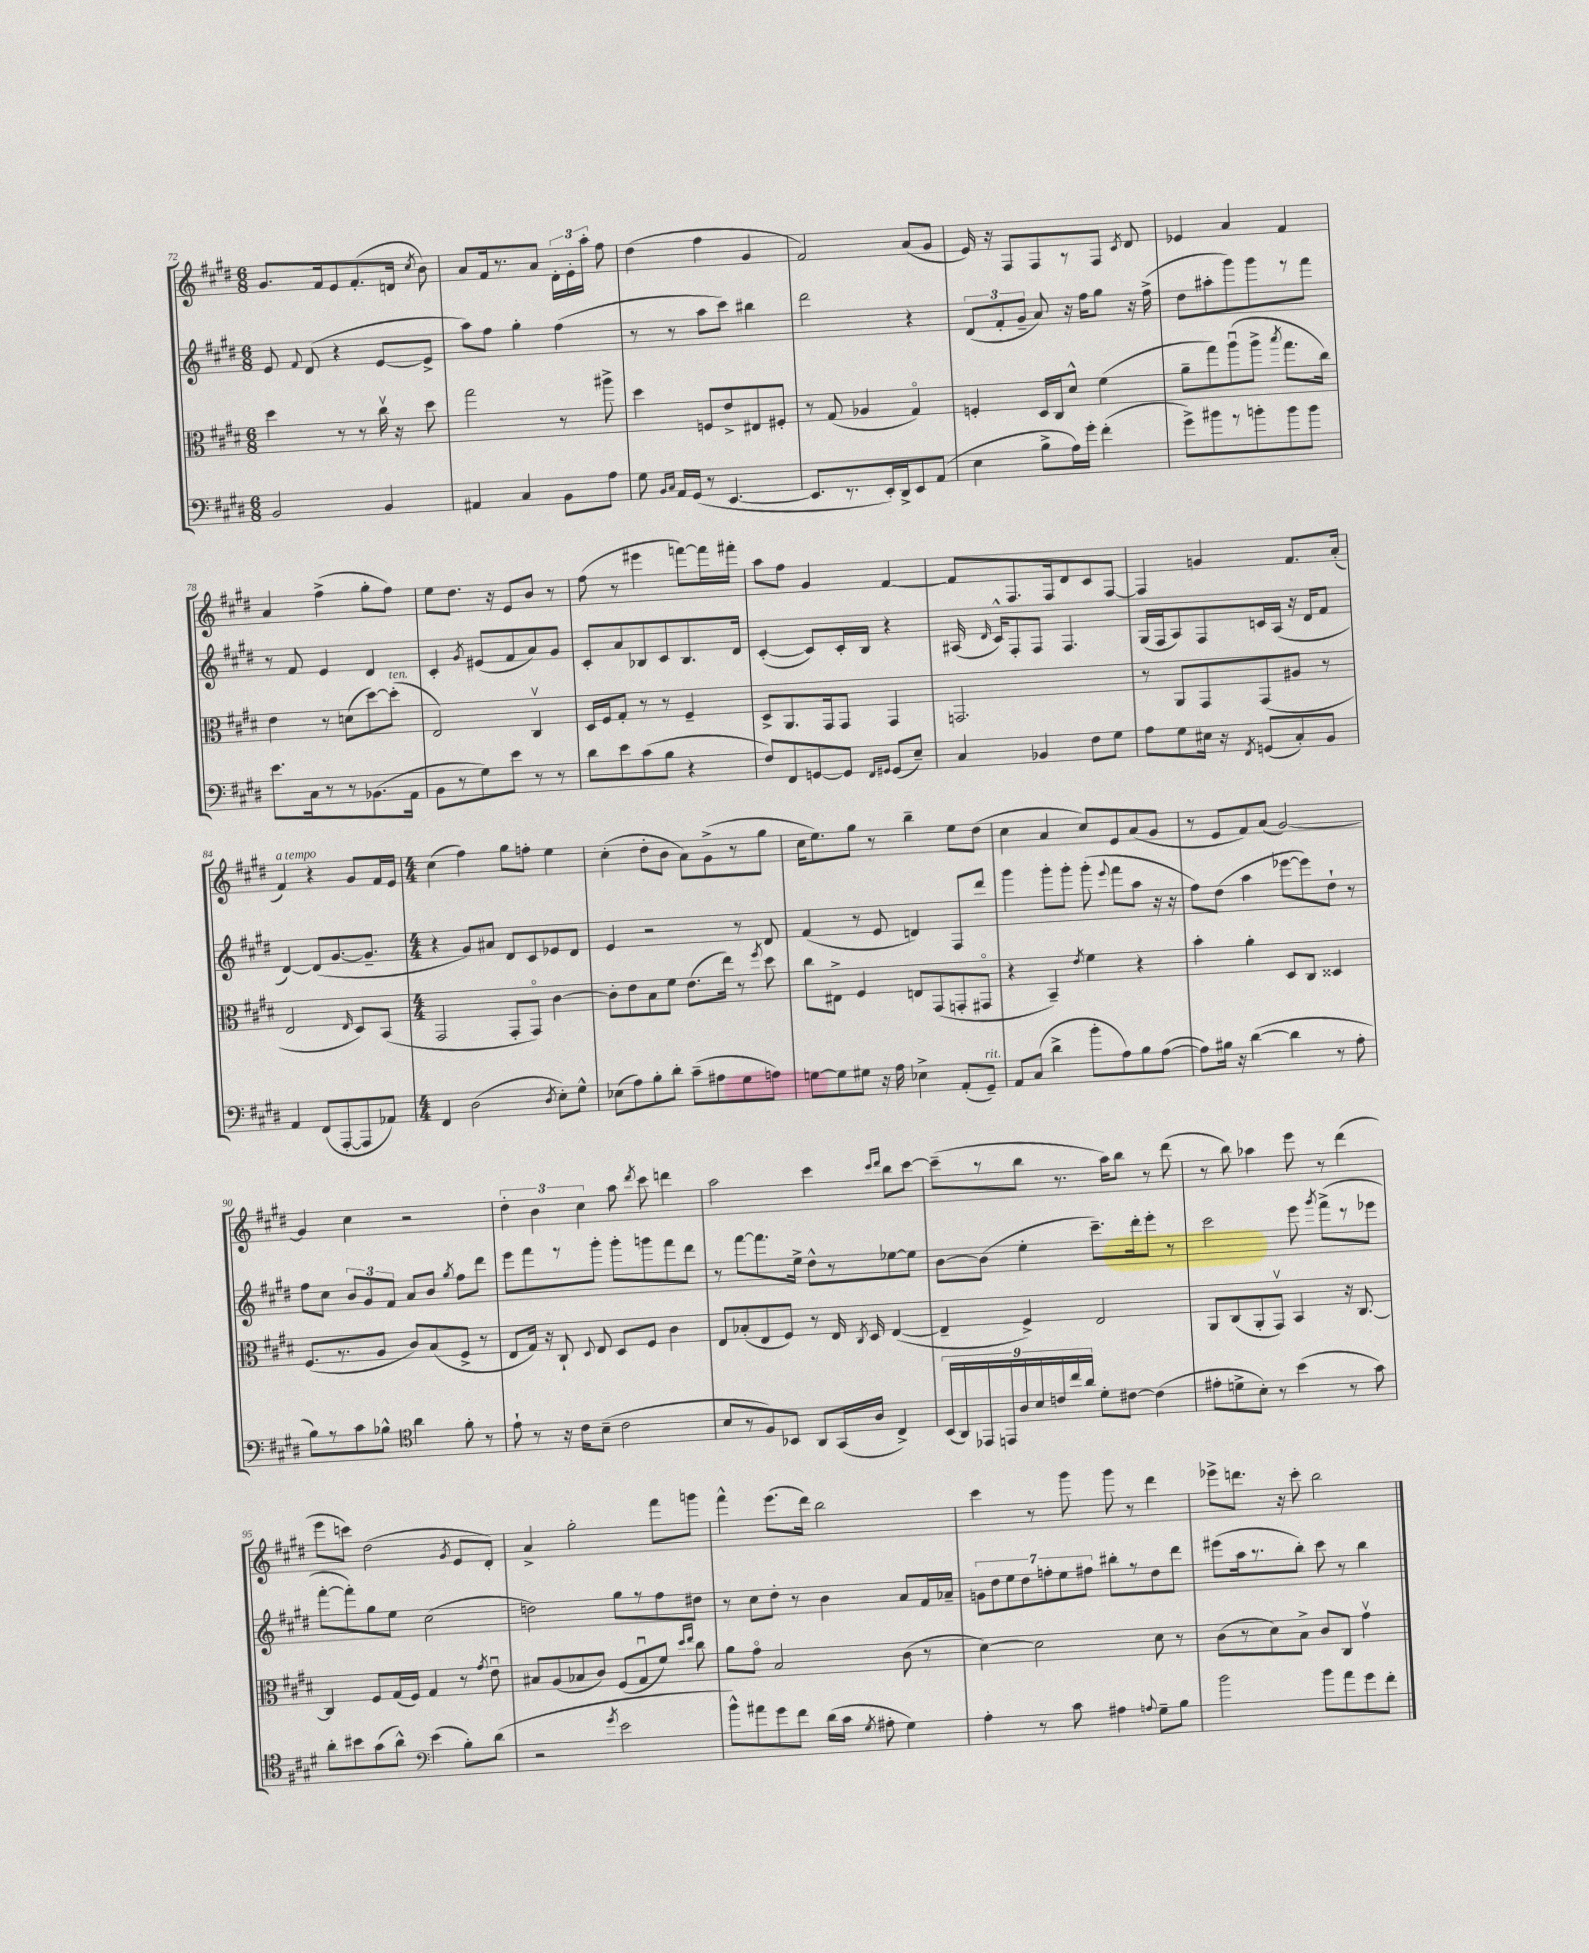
<<
\new StaffGroup <<
\new Staff = "s0" {
    \clef treble \key e \major \numericTimeSignature \time 6/8
    \autoBeamOff gis'8.[ fis'16 e'8 fis'8.-.( d'16] \acciaccatura { cis''8 } b'8) |
    a'8[ fis'16 r8. a'8] \tuplet 3/2 { dis'16[-. e'16-. a''16]-. } fis''8 |
    dis''4( fis''4 gis'4 |
    fis'2) a'8[( gis'8] |
    e'16) r16 fis8[ fis8 r8 fis8] \acciaccatura { cis'8 } dis'8 |
    ees'4 a'4 fis'4 |
    a'4 fis''4->( gis''8[-. fis''8]) |
    e''8[ dis''8.] r16 e'8[ b'8] r8 |
    fis''8( r8 eis'''4 f'''8[~) f'''16 fis'''16]-. |
    a''8[ fis''8] gis'4 fis'4~ |
    fis'8[ fis8. fis16 dis'8 cis'8 fis8]~ |
    fis4 g'4 fis'8.[ a'16]-.( |
    fis'4^\markup { \italic "a tempo" }) r4 gis'8[ fis'16 e'16] |
    \numericTimeSignature \time 4/4 cis''4( fis''4) gis''8[ f''8]-. e''4 |
    cis''4-.( dis''8[-. b'8] a'8[) gis'8->( r8 gis''8] |
    cis''16[ e''8.) gis''8] r8 b''4-- e''8[ dis''8]( |
    cis''4 a'4 cis''8[) e'8 a'8( gis'8] |
    r8 e'8[ fis'8) a'8]( gis'2~) |
    gis'4 cis''4 r2 |
    \tuplet 3/2 { dis''4-. b'4 cis''4 } a''8 \acciaccatura { dis'''8 } cis'''8 d'''4 |
    a''2 cis'''4 \grace { cis'''16[ dis'''16] } b''8[ cis'''8]~ |
    cis'''8[--( r8 b''8] r8. a''16[) b''8] r8 dis'''8( |
    r8 b''8) aes''4 e'''8 r8 dis'''4( |
    e'''8[ c'''8]) dis''2( \acciaccatura { gis'8 } e'8[ dis'8]-.) |
    a'4-> gis''2-. fis'''8[ g'''8] |
    fis'''4-^ e'''8.[( dis'''16]) b''2 |
    cis'''4 r8 gis'''8 gis'''8 r8 dis'''4 |
    ees'''8[-> d'''8.] r16 cis'''8-. b''2 \bar "|." |
}
\new Staff = "s1" {
    \clef treble \key e \major \numericTimeSignature \time 6/8
    \autoBeamOff e'8 \appoggiatura { fis'8 } dis'8( r4 e'8[~ e'8]-> |
    a''8[) fis''8] gis''4-. fis''4( |
    r8 r8 a''8[ cis'''8]) bis''4 |
    dis'''2 r4 |
    \tuplet 3/2 { dis'8[( fis'8-. gis'8]-- } a'8) r16 fis''16[ gis''8] r16 fis''16->( |
    dis''8[ ais''8-. gis'''8) gis'''8 r8 fis'''8] |
    r8 fis'8 e'4 dis'4 |
    cis'4-. \acciaccatura { gis'8 } eis'8[( fis'8 a'8) gis'8] |
    cis'8[-. a'8 bes8 cis'8 bes8. dis'16] |
    cis'4~-.( cis'8[) cis'16-. b16] r4 |
    ais16( \grace { dis'16 } cis'16[-^) fis8-. fis8] fis4. |
    gis16[( fis16 a8) fis8 c'16 a16]( r16 dis'16[ fis'8] |
    dis'4~) dis'8[( gis'8.~ gis'8.]-- |
    \numericTimeSignature \time 4/4 r4 gis'8[) ais'8] dis'8[ cis'8 ees'8 dis'8] |
    e'4 r2 r8 dis'8 |
    fis'4( r8 e'8 d'4) fis8[ dis'''8] |
    gis'''4 gis'''8[-. gis'''8]-. gis'''8-.( \appoggiatura { e'''8 } fis'''8[ a''8] r16 r16 |
    fis''8[) dis''8]( a''4 ees'''8[~ ees'''8) dis''8]-! r8 |
    fis''8[ cis''8] \tuplet 3/2 { b'8[ gis'8 fis'8] } a'8[ b'8] \acciaccatura { gis''8 } fis''8[ dis'''8] |
    e'''8[ fis'''8 r8 gis'''8]-. gis'''8[-. g'''8 fis'''8 dis'''8] |
    r8 fis'''8[~ fis'''8. e''16]-> dis''8[-^ r8 ees''8~ ees''8] |
    b'8[~ b'8]( e''4-. cis'''8.[--) dis'''16-. e'''8]-. r8 |
    cis'''2 e'''8 \acciaccatura { gis'''8 } fis'''8[->( r8 ees'''8] |
    fis'''8[~-. fis'''8-.) gis''8 e''8] cis''2( |
    d''2) gis''8[ r8 fis''8 dis''8] |
    r8 cis''8[ dis''8]-. r8 b'4 a'8[ fis'16 aes'16]-- |
    \tuplet 7/4 { g'8[ dis''8 e''8 dis''8 f''8-. e''8 fis''8] } bis''8[-. r8 dis''8 dis'''8] |
    eis'''8[( a''16 r8. b''8]-.) cis'''8 r8 b''4 \bar "|." |
}
\new Staff = "s2" {
    \clef alto \key e \major \numericTimeSignature \time 6/8
    \autoBeamOff dis''4 r8 r8 cis''16\upbow r16 dis''8 |
    gis''2 r8 ais''8-> |
    dis''4 f8[ e'8-> eis8 fis8]-. |
    r8 gis8( aes4 gis4\flageolet) |
    f4-. dis16[ cis16 dis'8]-^ fis'4( |
    a'8[-- gis''8) a''8\downbow( a''8]-> \acciaccatura { b''8 } gis''8.[ cis''16]) |
    e'4 r8 d'8[( dis''8~) dis''8]-.^\markup { \italic "ten." }( |
    e2) cis4\upbow |
    dis16[ fis16 gis8]-. r8 r8 fis4-- |
    dis8[-> a,8. gis,16 gis,8] gis,4 |
    g,2. |
    r8 a,8[ gis,8 gis,8( ais8] r8 |
    e2 \grace { e16 } dis8[) b,8]( |
    \numericTimeSignature \time 4/4 gis,2 gis,8[-. gis,8]\flageolet) cis'4~ |
    cis'8[-. e'8 b8 fis'8] e'8.[( e''16]) r8 \acciaccatura { fis''8 } dis''8 |
    cis''8[ eis8]-> fis4 e8[ gis,8( g,8-. gis,8]\flageolet |
    r4 b,4--) \acciaccatura { e'8 } fis'4 r4 |
    b'4-. a'4-. dis8[ cis8] disis4 |
    fis8.[( r8. a8] cis'8[) b8( fis8]-> r8 |
    e8[ gis16]) r16 cis8-! \appoggiatura { dis8 } e8 dis8[ fis8] cis'4 |
    e8[ bes8-.( e8 fis8]) r8 e16 \acciaccatura { cis8 } dis16 e4~( |
    e4-- fis4->) e2 |
    a,8[ cis8( a,8-. gis,8]\upbow) b,4 r16 cis8.~ |
    cis4 fis8[ gis16( fis16]) gis4 r8 \acciaccatura { gis'8 } e'8\downbow |
    bis8[ a8( bes8 cis'8]) fis8[( gis8\downbow fis'8]) \grace { dis''16[ e''16] } cis''8 |
    a'8[ gis'8]\flageolet b2 cis'8( r8 |
    dis'4~) dis'2 dis'8 r8 |
    cis'8[( r8 dis'8) b8]-> cis'8[ cis8] gis'4\upbow \bar "|." |
}
\new Staff = "s3" {
    \clef bass \key e \major \numericTimeSignature \time 6/8
    \autoBeamOff b,2 b,4 |
    ais,4 cis4 b,8[ a8] |
    gis8 \grace { b,16[ cis16] } a,16[ gis,16]( r8 e,4.~ |
    e,8.[ r8. e,16-.) dis,16-> e,8 a,8]( |
    e4 b8[-> a16) gis'16]-. fis'4-.( |
    gis'8[->) bis'8 r8 b'8-. b'8 b'8] |
    e'8.[ cis16 r8 r8 bes,8.( a,16] |
    b,8[ r8 gis8) e'8] r8 r8 |
    dis'8[ e'8 cis'8( b8] r4 |
    fis8[) fis,8 g,8~ g,8] \grace { fis,16[ gis,16] } gis,8[( e8]--) |
    cis4 bes,4 fis8[ gis8] |
    a8[ gis8 eis16] r16 \acciaccatura { fis,8 } g,8[( cis8-.) b,8] |
    a,4 fis,8[( a,,8~-. a,,8 aes,8]) |
    \numericTimeSignature \time 4/4 fis,4 dis2( \acciaccatura { dis8 } e8[-.) gis8]-^ |
    ees8[( a8) b8-. dis'8]-. cis'8[--( ais8 gis8 a8]) |
    g8[~ g8 gis8] r16 a16 ees4-> a,8[-.( gis,8]--^\markup { \italic "rit." }) |
    a,8[ cis8]( dis'4-> b'8[-. a8) b8 a8]~( |
    a8[) bis16] r16 dis'4~( dis'4 r8 a8-. |
    b8[) r8 cis'8 bes8]-^ \clef tenor a'4 fis'8-. r8 |
    e'8-! r8 r16 cis'16[ b8]--( cis'2 |
    b8[ r8 fis8) bes,8] a,8[ gis,16( a16] cis4->) |
    \tuplet 9/8 { b,16[( a,16) ees,16 e,16 a16 b16 c'16 cis''16 a'16] } dis'8[-. cis'8]~ cis'4( |
    eis'8[-. d'8-> b8]-.) r8 b'4( r8 gis'8) |
    a'8[-. bis'8 gis'8( a'8]-^) \clef bass e'4( b8[-.) dis'8]( |
    r2 \acciaccatura { gis'8 } e'2 |
    b'8[-^) ais'8 gis'8 fis'8] dis'16[( cis'16] \acciaccatura { gis8 } ais8-. gis4) |
    a4-. r8 cis'8 ais4 \appoggiatura { a8 } gis8[-- b8] |
    b'2 b'8[ a'8 gis'8 fis'8]-. \bar "|." |
}
>>
>>
\layout { \context { \Score currentBarNumber = #72 } }
